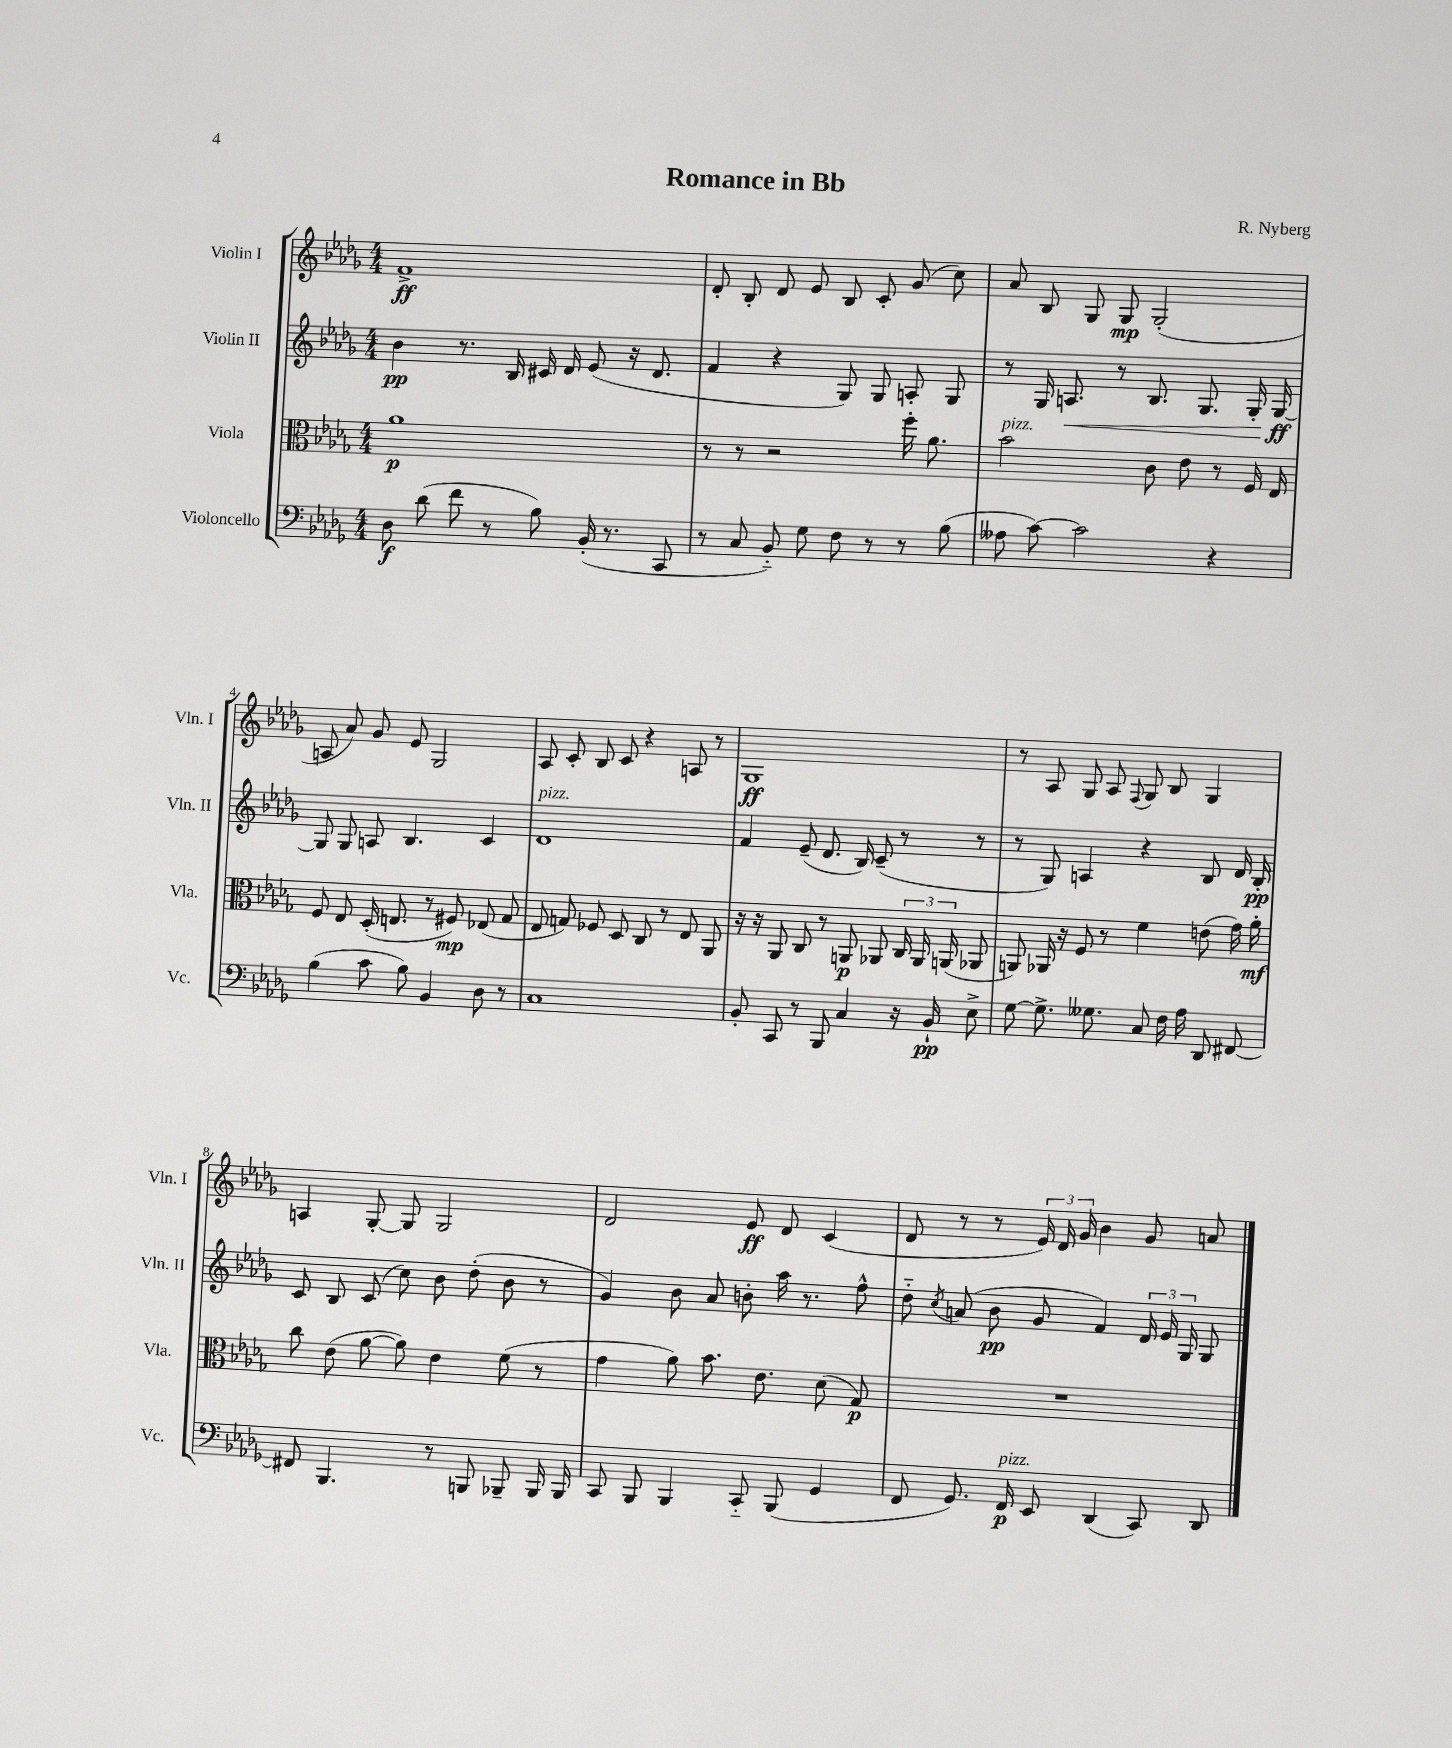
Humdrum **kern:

**kern	**dynam	**kern	**dynam	**kern	**dynam	**kern	**dynam
*part4	*part4	*part3	*part3	*part2	*part2	*part1	*part1
*staff4	*staff4	*staff3	*staff3	*staff2	*staff2	*staff1	*staff1
*I"Violoncello	*	*I"Viola	*	*I"Violin II	*	*I"Violin I	*
*I'Vc.	*	*I'Vla.	*	*I'Vln. II	*	*I'Vln. I	*
*clefF4	*	*clefC3	*	*clefG2	*	*clefG2	*
*k[b-e-a-d-g-]	*	*k[b-e-a-d-g-]	*	*k[b-e-a-d-g-]	*	*k[b-e-a-d-g-]	*
*M4/4	*	*M4/4	*	*M4/4	*	*M4/4	*
=1	=1	=1	=1	=1	=1	=1	=1
8D-\	f	1a-	p	4b-\	pp	1f^	ff
(8d-\	.	.	.	.	.	.	.
8f\	.	.	.	8.r	.	.	.
8r	.	.	.	.	.	.	.
.	.	.	.	16B-/	.	.	.
8B-\)	.	.	.	16c#X/	.	.	.
.	.	.	.	16d-/	.	.	.
(16BB-'/	.	.	.	(8e-/	.	.	.
8.r	.	.	.	.	.	.	.
.	.	.	.	16r	.	.	.
.	.	.	.	8.d-/	.	.	.
8CC/	.	.	.	.	.	.	.
=2	=2	=2	=2	=2	=2	=2	=2
8r	.	8r	.	4f/	.	8d-'/	.
8C/	.	8r	.	.	.	8B-'/	.
8BB-/)	.	2r	.	4r	.	8d-/	.
8G-\	.	.	.	.	.	8e-/	.
8F\	.	.	.	8G-/)	.	8B-/	.
8r	.	.	.	8G-/	.	8c'/	.
8r	.	16ff'\	.	8An'/	.	(8g-/	.
.	.	8.a-\	.	.	.	.	.
(8B-\	.	.	.	8G-/	.	8cc\)	.
=3	=3	=3	=3	=3	=3	=3	=3
!	!	!LO:TX:a:i:t=pizz.	!	!	!	!	!
8A--X\	.	2b-\	.	8r	.	8a-/	.
[8c\)	.	.	.	16G-/	.	8B-/	.
!	!	!	!	!	!LO:HP:b	!	!
.	.	.	.	8.An/	<	.	.
2c\]	.	.	.	.	.	8G-/	.
.	.	.	.	8r	.	8G-/	mp
.	.	8c\	.	8.B-/	.	(2G-'/	.
.	.	8e-\	.	.	.	.	.
.	.	.	.	8.G-/	.	.	.
4r	.	8r	.	.	.	.	.
.	.	16F/	.	16G-'/	.	.	.
.	.	16E-/	.	[16G-/	ff	.	.
.	.	.	.	.	[	.	.
!!LO:LB:g=z
=4	=4	=4	=4	=4	=4	=4	=4
(4B-\	.	8F/	.	8G-/]	.	8An/	.
.	.	8E-/	.	8G-/	.	8a-/)	.
8c\	.	(16D-'/	.	8An/	.	8g-/	.
.	.	8.En/	.	.	.	.	.
8B-\)	.	.	.	4.B-/	.	8e-/	.
4BB-/	.	8r	.	.	.	2G-/	.
.	.	8F#X/)	mp	.	.	.	.
8D-\	.	(8E-X/	.	4c/	.	.	.
8r	.	8G-/	.	.	.	.	.
=5	=5	=5	=5	=5	=5	=5	=5
!	!	!	!	!LO:TX:a:i:t=pizz.	!	!	!
1C	.	8E-/	.	1d-	.	8A-/	.
.	.	8Gn/)	.	.	.	8c'/	.
.	.	8F-X/	.	.	.	8B-/	.
.	.	8D-/	.	.	.	8c/	.
.	.	8C/	.	.	.	4r	.
.	.	8r	.	.	.	.	.
.	.	8E-/	.	.	.	8An/	.
.	.	8AA-/	.	.	.	8r	.
=6	=6	=6	=6	=6	=6	=6	=6
8BB-'/	.	16r	.	4f/	.	1G-	ff
.	.	16r	.	.	.	.	.
8CC/	.	8AA-/	.	.	.	.	.
8r	.	8C/	.	(8e-~/	.	.	.
8BBB-/	.	8r	.	8.d-/	.	.	.
4C/	.	8AAn/	p	.	.	.	.
.	.	.	.	16B-/)	.	.	.
.	.	8AA-X/	.	(8c~/	.	.	.
16r	.	24C/	.	8r	.	.	.
.	.	24AA-/	.	.	.	.	.
16BB-`/	pp	.	.	.	.	.	.
.	.	(24AAn/	.	.	.	.	.
8E-^\	.	8AA-X/	.	8r	.	.	.
=7	=7	=7	=7	=7	=7	=7	=7
[8G-\	.	8AAn/)	.	8r	.	8r	.
8.G-^\]	.	16AA-X/	.	8G-/)	.	8A-/	.
.	.	16r	.	.	.	.	.
.	.	8F/	.	4An/	.	8G-/	.
8.G--X\	.	.	.	.	.	.	.
.	.	8r	.	.	.	8A-/	.
.	.	.	.	.	.	8qqF/	.
8C/	.	4f\	.	4r	.	8G-/	.
16F\	.	.	.	.	.	8B-/	.
16A-\	.	.	.	.	.	.	.
8DD-/	.	(8en\	.	8B-/	.	4G-/	.
[8FF#X/	.	16g-\)	.	16d-/	.	.	.
.	.	16a-'\	mf	16B-'/	pp	.	.
!!LO:LB:g=z
=8	=8	=8	=8	=8	=8	=8	=8
8FF#X/]	.	8cc\	.	8c/	.	4An/	.
4.BBB-/	.	(8e-\	.	8B-/	.	.	.
.	.	[8a-\	.	(8c/	.	[8G-'/	.
.	.	8a-\])	.	8cc\)	.	8G-/]	.
8r	.	4e-\	.	8b-\	.	2G-/	.
8BBBn/	.	.	.	(8dd-'\	.	.	.
8BBB-X~/	.	(8f\	.	8b-\	.	.	.
16BBB-/	.	8r	.	8r	.	.	.
16BBB-/	.	.	.	.	.	.	.
=9	=9	=9	=9	=9	=9	=9	=9
8CC/	.	4g-\	.	4g-/)	.	2d-/	.
8BBB-/	.	.	.	.	.	.	.
4BBB-/	.	8a-\)	.	8b-\	.	.	.
.	.	8.b-\	.	8a-/	.	.	.
8CC/	.	.	.	8bn'\	.	8e-/	ff
.	.	8.e-\	.	.	.	.	.
(8BBB-/	.	.	.	16aa-\	.	8d-/	.
.	.	.	.	8.r	.	.	.
4GG-/	.	(8d-\	.	.	.	(4c/	.
.	.	8G-/)	p	8ff^^\	.	.	.
=10	=10	=10	=10	=10	=10	=10	=10
8FF/	.	1r	.	8dd-\	.	8d-/	.
.	.	.	.	8qcc/	.	.	.
8.GG-/)	.	.	.	(8an/	.	8r	.
.	.	.	.	8b-\	pp	8r	.
!LO:TX:a:i:t=pizz.	!	!	!	!	!	!	!
16FF/	p	.	.	.	.	.	.
8EE-/	.	.	.	8g-/	.	24e-/)	.
.	.	.	.	.	.	24d-/	.
.	.	.	.	.	.	24g-/	.
(4DD-/	.	.	.	4f/)	.	4b-\	.
8CC/)	.	.	.	24d-/	.	8g-/	.
.	.	.	.	24e-/	.	.	.
.	.	.	.	24G-/	.	.	.
8DD-/	.	.	.	8G-/	.	8an/	.
==	==	==	==	==	==	==	==
*-	*-	*-	*-	*-	*-	*-	*-
